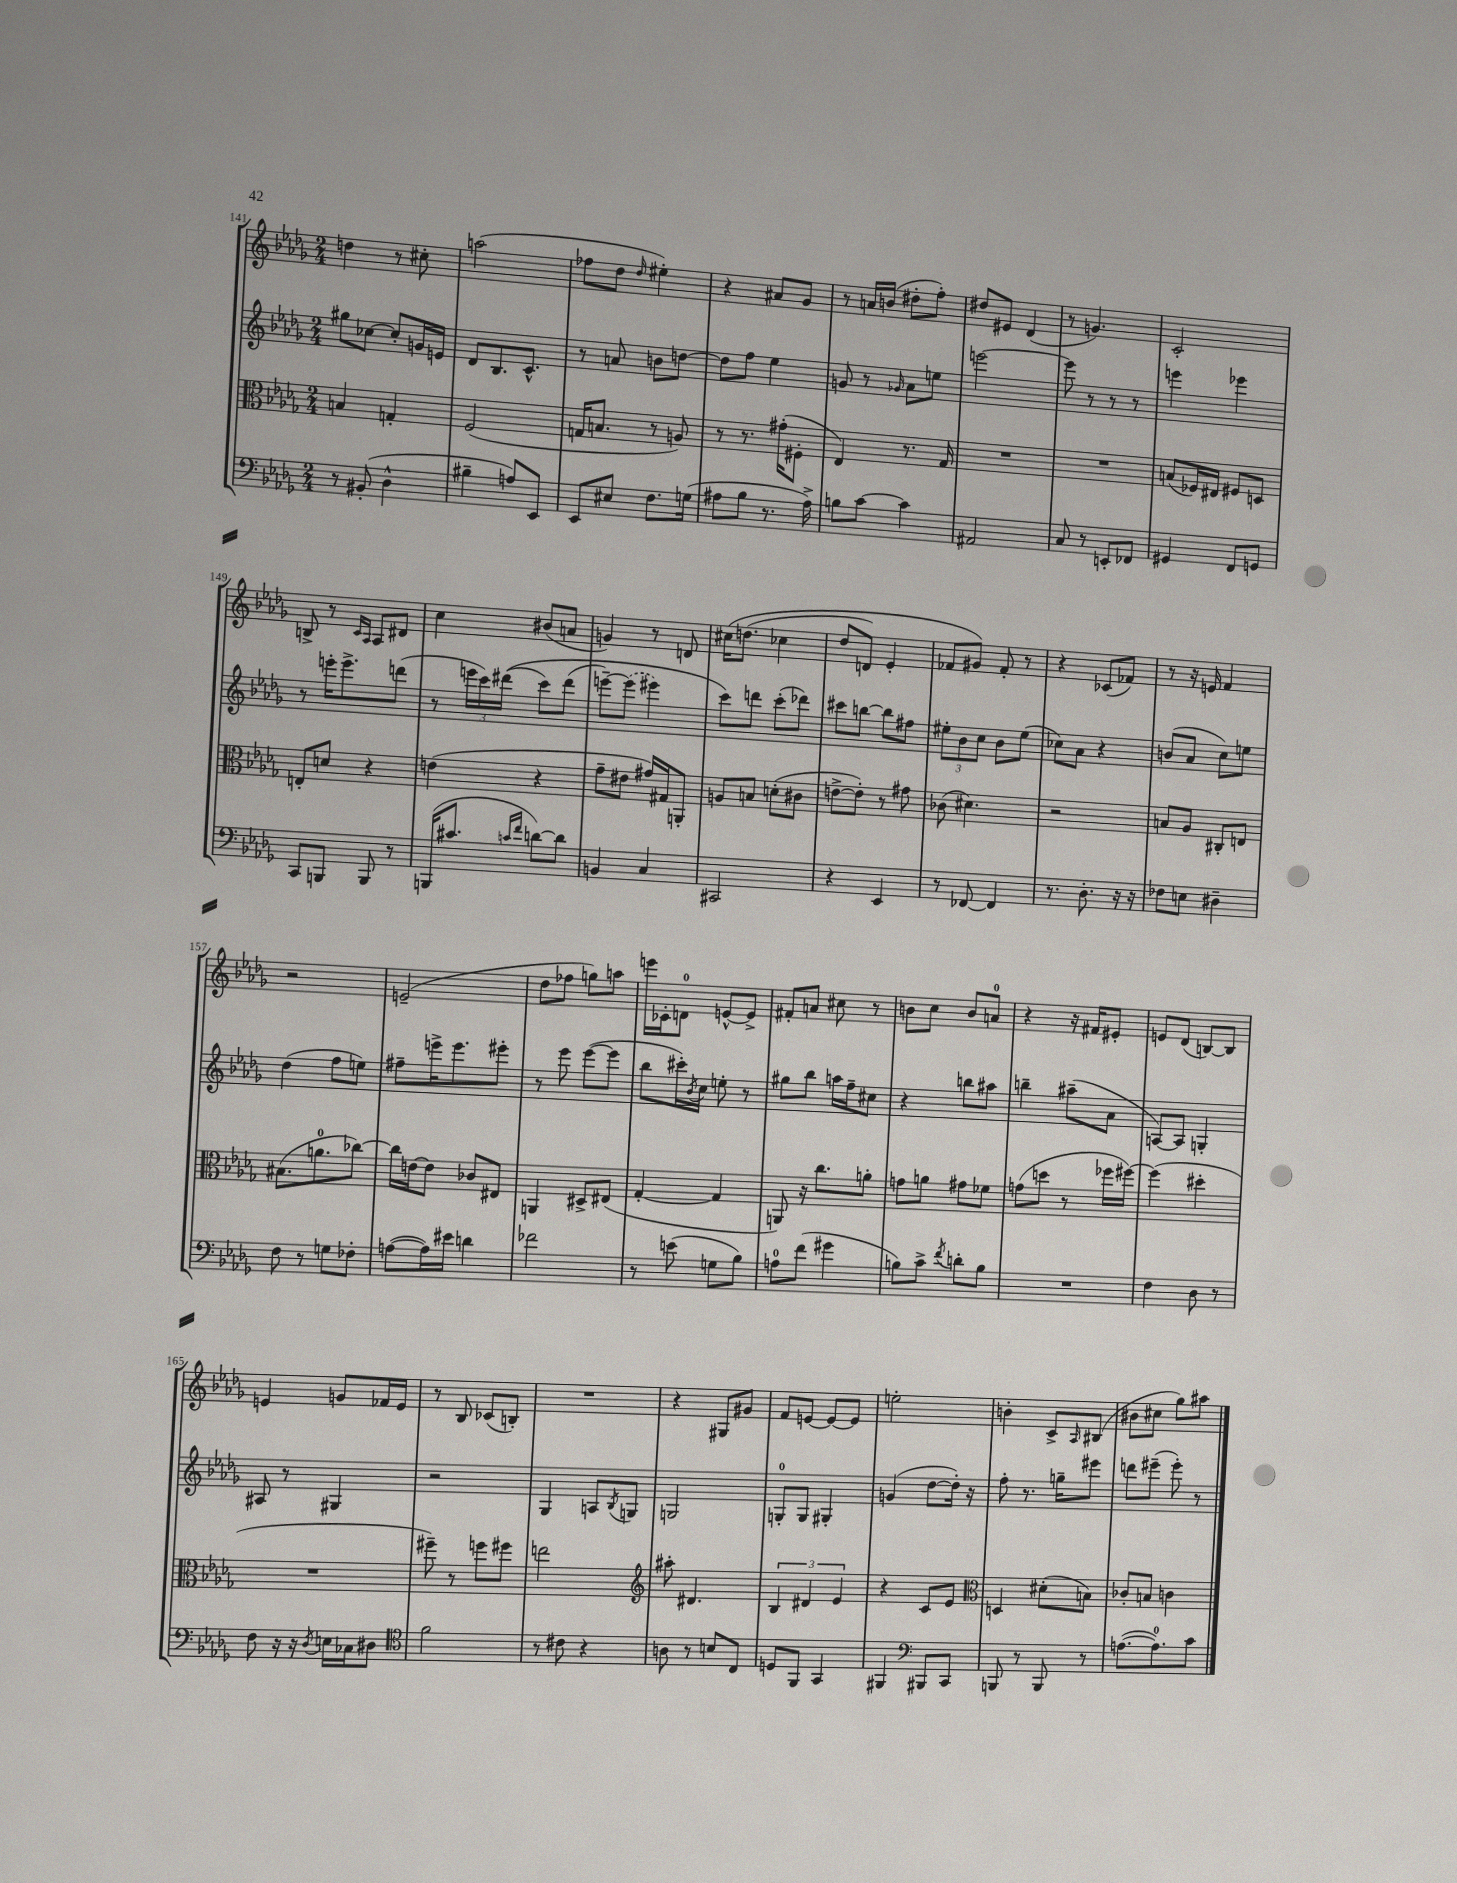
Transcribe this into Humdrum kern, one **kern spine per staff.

**kern	**kern	**kern	**kern
*staff4	*staff3	*staff2	*staff1
*clefF4	*clefC3	*clefG2	*clefG2
*k[b-e-a-d-g-]	*k[b-e-a-d-g-]	*k[b-e-a-d-g-]	*k[b-e-a-d-g-]
*M2/4	*M2/4	*M2/4	*M2/4
8r	4B	8gg#	4dd
(8BB#'	.	[8cc-	.
4D-^^	4G'	8cc-']	8r
.	.	16g	8cc#'
.	.	16e	.
=	=	=	=
4B#~	(2F	8d-	(2aa
.	.	8.B-	.
8A)	.	.	.
.	.	8.c^^	.
8EE-	.	.	.
=	=	=	=
8EE-	16G	8r	8ff-
.	8.B	.	.
8E#	.	8a	8dd-
.	.	.	16qqdd-
8.F	8r	8b	4ee#')
.	8A)	[8dd	.
(16G	.	.	.
=	=	=	=
8A#	8r	8dd]	4r
8B-	8.r	8ff	.
8.r	.	4ee-	8a#
.	(16g#'	.	.
.	8F#'	.	8g-
16A#^)	.	.	.
=	=	=	=
8B	4E-)	8g	8r
[8c	.	8r	16a
.	.	.	(16b
.	.	16qqg-	.
4c]	8.r	8a-	8dd#'
.	.	8ee	8ff')
.	16G-	.	.
=	=	=	=
2AA#	2r	[2eee	8dd#
.	.	.	8e#
.	.	.	(4d-
=	=	=	=
8C	2r	8eee]	8r
8r	.	8r	4.g)
8EE'	.	8r	.
8FF-	.	8r	.
=	=	=	=
4GG#	(8B	4eee	2c'
.	16F-)	.	.
.	16E#	.	.
8FF	8F#	4eee-	.
8GG	8D	.	.
=	=	=	=
8CC	8E'	8r	8B^
8BBB	8d	16eee'	8r
.	.	8.eee^	.
.	.	.	16qqc
.	.	.	16qqA-
8BBB	4r	.	8A-
8r	.	(8ddd	8d#
=	=	=	=
(16BBB	(4e	8r	4cc
8.c#	.	.	.
.	.	24eee	.
.	.	24ccc)	.
.	.	&((24ddd#	.
16qqc	.	.	.
16qqf	.	.	.
[8d)	4r	8ccc)	(8b#
8d]	.	(8ddd#	8a
=	=	=	=
4BB	8g-~	[8eee~)	4g)
.	8e#	(8eee]	.
4C	16g#)	4eee#)	8r
.	16G#	.	.
.	8AA'	.	8d
=	=	=	=
2CC#	8A	8ccc&)	&(16cc#
.	.	.	(8.dd
.	8B	8ddd	.
.	(8d'	(8ccc'	4cc-
.	8c#	8ddd-)	.
=	=	=	=
4r	[8e^	8ccc#	8dd-
.	8e'])	[8bb	8d)
4EE-	8r	8bb]	4e-'
.	8g#	8ff#	.
=	=	=	=
8r	(8c-	12ee#'	8f-
.	.	12b-	.
[8FF-	4.d#)	.	8g#&)
.	.	12cc	.
4FF-]	.	8b-	8f-'
.	.	(8ee#	8r
=	=	=	=
8.r	2r	8cc-)	4r
.	.	8a-	.
8.D-'	.	.	.
.	.	4r	(8c-
16r	.	.	8f-)
16r	.	.	.
=	=	=	=
8F-	8B	(8b	8r
8E	8A-	8a-	16r
.	.	.	16e
4D#~	8C#'	8cc)	4f
.	8E	8ee	.
=	=	=	=
8F	(8.B#	(4dd-	2r
8r	.	.	.
.	8.a	.	.
8G	.	8ff	.
8F-'	[8cc-)	8ee)	.
=	=	=	=
([8A	16cc-]	8ff#~	(2e~
.	[16e	.	.
16A])	8e]	16eee^	.
16e#	.	8.eee	.
4d	8c-	.	.
.	8E#	8eee#'	.
=	=	=	=
2f-	4AA	8r	8dd-
.	.	8eee-	8ff-
.	8D#^	([8eee-	8gg)
.	(8E#	8eee-]	8aa
=	=	=	=
8r	[4G-'	8bb-	16eee
.	.	.	16c-'
(8e	.	16ccc#')	8d
.	.	8qb-	.
.	.	16cc	.
8G	4G-]	8ee'	[8e^^
8B-)	.	8r	8e^]
=	=	=	=
8A	8AA)	8gg#	8f#'
(8f	16r	8bb-	8a
.	8.cc	.	.
4g#	.	16aa	8cc#
.	.	16ff~	.
.	8a'	8cc#	8r
=	=	=	=
8B)	8g	4r	8b
8c^	8a	.	8cc
8qf	.	.	.
8d'	8g#	8bb	8b
8B	8f-	8aa#	8a
=	=	=	=
2r	(8g	4bb~	4r
.	8dd	.	.
.	8r	(8aa#~	16r
.	.	.	16f#
.	16ff-	8a-	8e#'
.	[16ff#)	.	.
=	=	=	=
4F	(4ff#]	[8A)	8e
.	.	8A]	(8d-
8D-	4dd#'	4G'	[8B)
8r	.	.	8B]
=	=	=	=
8F	2r	8A#	4e
16r	.	8r	.
16r	.	.	.
8qD-	.	.	.
16E	.	4G#	8g
16C-	.	.	.
8D#	.	.	16f-
.	.	.	16e
=	=	=	=
*clefC4	*	*	*
2f	8ff#~)	2r	8r
.	8r	.	8B-
.	8ff	.	(8c-
.	8ff#	.	8B')
=	=	=	=
8r	2ee	4G-	2r
8c#	.	.	.
4r	.	8A	.
.	.	8qB-	.
.	.	8G	.
=	=	=	=
*	*clefG2	*	*
8A	8aa#'	2G	4r
8r	4.d#	.	.
8B	.	.	8G#
8C	.	.	8g#
=	=	=	=
8D	6B-	8G'	8f
8FF	.	8G	[8e
.	6d#	.	.
4GG-	.	4G#'	8e_
.	6e-	.	.
.	.	.	8e]
=	=	=	=
4FF#	4r	(4g	2ee'
*clefF4	*	*	*
8BBB#	8c	[8dd-	.
8CC	8e-	16dd-'])	.
.	.	16r	.
=	=	=	=
*	*clefC3	*	*
8BBB	4D	8ff'	4b'
8r	.	8.r	.
8BBB	(8d#'	.	8c^
.	.	16gg~	.
.	.	.	16qqA-
8r	8B)	8eee#	(8B#
=	=	=	=
([8.A	8c-'	8ddd	8b#
.	8B	(8eee#~	8cc#
8.A])	.	.	.
.	4c	8eee#')	8gg-)
8c	.	8r	8aa#
==	==	==	==
*-	*-	*-	*-
